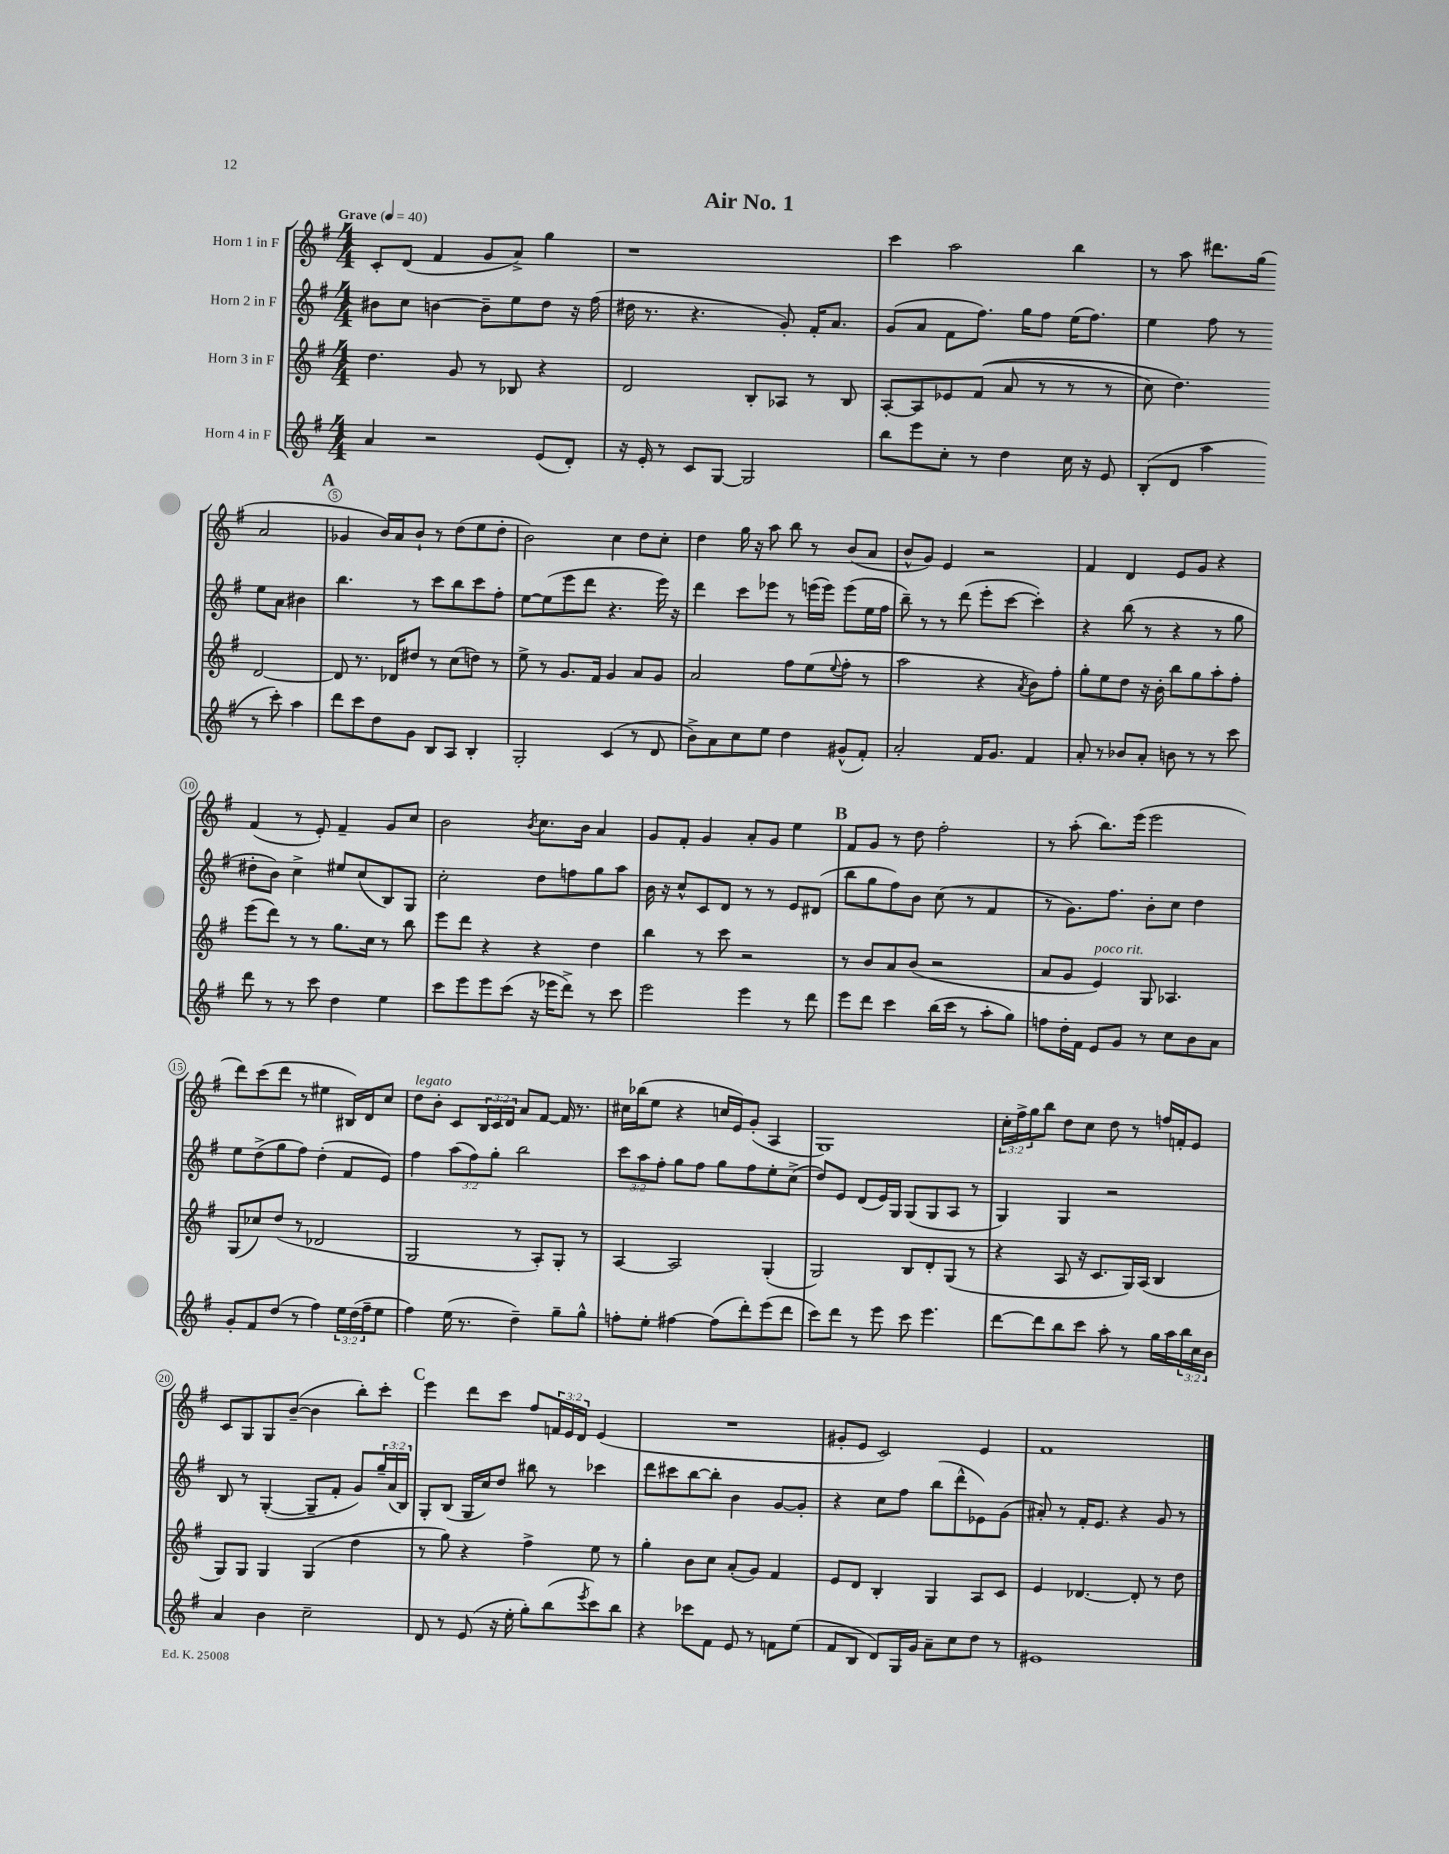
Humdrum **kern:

**kern	**kern	**kern	**kern
*part4	*part3	*part2	*part1
*staff4	*staff3	*staff2	*staff1
*I"Horn 4 in F	*I"Horn 3 in F	*I"Horn 2 in F	*I"Horn 1 in F
*clefG2	*clefG2	*clefG2	*clefG2
*k[f#]	*k[f#]	*k[f#]	*k[f#]
*M4/4	*M4/4	*M4/4	*M4/4
*MM40	*MM40	*MM40	*MM40
=1	=1	=1	=1
!	!	!	!LO:TX:a:B:t=Grave
4a/	4.dd\	8b#X\L	8c'/L
.	.	8cc\J	(8d/J
2r	.	[4bn\	4f#/
.	8g/	.	.
.	8r	8b~\L]	8g/L
.	8B-X/	8ee\	8a^/J)
(8e/L	4r	8dd\J	4gg\
8d'/J)	.	16r	.
.	.	(16ff#\	.
=2	=2	=2	=2
16r	2d/	16dd#X\	1r
16e'/	.	8.r	.
8r	.	.	.
8c/L	.	4.r	.
[8G/J	.	.	.
2G/]	8B'/L	.	.
.	8A-X/J	8g'/)	.
.	8r	16f#'/KL	.
.	.	8.a/J	.
.	8B/	.	.
=3	=3	=3	=3
8bb\L	[8A'/L	(8g/L	4ccc\
8eee\	8A/]	8a/J	.
8cc'\J	8e-X/	8f#\L	2aa\
8r	((8f#/J	8.ff#\J)	.
4dd\	8a/	.	.
.	.	16gg\KL	.
.	8r	8ff#\J	.
16cc\	8r	(16ee\KL	4bb\
16r	.	8.ff#\J)	.
8e/	8r	.	.
=4	=4	=4	=4
(8B'/L	8cc\)	4ee\	8r
8d/J	4.dd\)	.	8aa\
4aa\	.	8ff#\	8.ddd#X\L
.	.	8r	.
.	.	.	(16gg\Jk
8r	[2d/	8ee\L	2a/
8ccc'\)	.	8a\J	.
4aa\	.	4b#X\	.
!!LO:LB:g=z
!!LO:REH:place=s1:t=A
=5	=5	=5	=5
8ddd\L	8d/]	4.bb\	4g-X/
8ccc\	8.r	.	.
8dd\	.	.	16b/LL)
.	16d-X/KL	.	16a/J
8g\J	8dd#X/J	8r	8b`/J
8B/L	8r	8ccc\L	8r
8A/J	(8cc\L	8bb\	(8dd\L
4B'/	8ddn\J)	8ccc\	8ee\
.	8r	8ff#'\J	8dd'\J
=6	=6	=6	=6
2G'/	8ee^\	[8ee\L	2b\)
.	8r	(8ee\]	.
.	8.g/L	8eee\	.
.	.	8ddd\J	.
.	16f#/Jk	.	.
(4c/	4g/	4.r	4cc\
8r	8a/L	.	8dd\L
8d/	8g/J	16eee\)	8cc'\J
.	.	16r	.
=7	=7	=7	=7
8b^\L)	2a/	4ddd\	4dd\
8a\	.	.	.
8cc\	.	8ccc\L	16gg\
.	.	.	16r
8ee\J	.	8eee-X\J	8aa\
4dd\	8ff#\L	8r	8bb\
.	(8ee\	(16eeen\LL	8r
.	.	16eee\JJ)	.
.	8qqee/	.	.
(8g#X^^/L	8ff#'\J	(8eee\L	(8b/L
8f#'/J)	8r	16ee\L	8a/J
.	.	16ff#\JJ	.
=8	=8	=8	=8
2a'/	2aa\	8bb~\)	8b^^/L
.	.	8r	8g/J)
.	.	8r	4e/
.	.	(8ddd\	.
16f#/KL	4r	8eee'\L	2r
8.g/J	.	.	.
.	.	[8ccc\J	.
.	8qa/	.	.
4f#/	8b\L)	4ccc'\])	.
.	8ff#'\J	.	.
=9	=9	=9	=9
8a'/	8gg'\L	4r	4f#/
8r	8ee\	.	.
8b-X/L	8dd\J	(8bb\	4d/
8a'/J	16r	8r	.
.	16b'\	.	.
8bn\	8bb\L	4r	8e/L
8r	8gg\	.	8g/J
8r	8aa'\	8r	4r
8ccc\	8ff#'\J	8gg\	.
!!LO:LB:g=z
=10	=10	=10	=10
8ddd\	(8eee\L	8dd#X'\L	(4f#/
8r	8ddd\J)	8b\J)	.
8r	8r	4cc^\	8r
8ccc\	8r	.	8e'/)
4dd\	8.gg\L	8ee#X/L	4f#~/
.	.	(8cc/	.
.	16cc\Jk	.	.
4ee\	8r	8B/)	8g/L
.	8bb\	8G/J	8cc/J
=11	=11	=11	=11
8ccc\L	8eee\L	2cc'\	2b\
8eee\	8ddd\J	.	.
8eee\	4r	.	.
(8ccc\J	.	.	.
.	.	.	8qb/
16r	4r	8dd\L	8.cc\L
16eee-X\KL	.	.	.
8ddd^\J)	.	8ffn\	.
.	.	.	16b\Jk
8r	4dd\	8gg\	4a/
8ccc\	.	8aa\J	.
=12	=12	=12	=12
2eee\	4bb\	16b\	8g/L
.	.	16r	.
.	.	8cc^^/L	8f#'/J
.	8r	8c/	4g/
.	8ccc\	8d/J	.
4eee\	2r	8r	8a'/L
.	.	8r	8g/J
8r	.	8e/L	4ee\
8ddd\	.	(8d#X/J	.
!!LO:REH:place=s1:t=B
=13	=13	=13	=13
8eee\L	8r	8bb\L	8f#/L
8ddd\J	8b/L	8gg\	8g/J
4ccc\	8a/	8ff#\)	8r
.	(8b/J	8b\J	8dd\
(16bb\LL	2r	(8cc\	2ff#'\
16ccc\JJ	.	.	.
8r	.	8r	.
8aa'\L	.	4f#/	.
8gg\J)	.	.	.
=14	=14	=14	=14
8ffn\L	8a/L	8r	8r
16dd'\L	8g/J	8.g\L)	(8aa'\
16f#\JJ	.	.	.
!	!LO:TX:a:i:t=poco rit.	!	!
8e/L	4e/)	.	8.bb\L)
.	.	8.ff#\J	.
8g/J	.	.	.
.	.	.	(16eee\Jk
8r	8G/	8b'\L	2eee\
8cc\L	4.A-X/	8cc\J	.
8b\	.	4dd\	.
8a\J	.	.	.
!!LO:LB:g=z
=15	=15	=15	=15
8g'/L	(8G/L	8ee\L	8ddd\L)
8f#/	8cc-X/)	(8dd^\	(8ccc\
(8dd/J	(8dd/J	8gg\	8ddd\J
8r	8r	8ff#\J)	8r
4ff#\)	2d-X/	(4dd'\	4ee#X\
24ee\LL	.	8f#/L	16B#X/LL)
(24dd\	.	.	.
.	.	.	16d/J
24ff#~\J	.	.	.
8ee\J	.	8e/J)	8cc/J
=16	=16	=16	=16
!	!	!	!LO:TX:a:i:t=legato
4ff#\)	2G/	4ff#\	8dd\L
.	.	.	8b'\J
(16ee\	.	(12aa\L	8c/L
8.r	.	.	.
.	.	12ff#\)	.
.	.	.	24B/L
.	.	12gg'\J	24c/
.	.	.	24d/JJ
4dd~\)	8r	2bb\	8a/L
.	8A'/L)	.	[8f#/J
8gg~\L	8G'/J	.	16f#/]
.	.	.	8.r
8gg^^\J	8r	.	.
=17	=17	=17	=17
8ffn'\L	[4A/	12ccc\L	16cc#X\LL
.	.	.	(16bb-X\J
.	.	12aa\	.
8ee'\J	.	.	8ee\J
.	.	12ff#'\J	.
[4ff#X\	2A/]	8gg\L	4r
.	.	8ff#\J	.
(8ff#\L]	.	8gg\L	16ccn/LL
.	.	.	16e/J)
8ddd'\)	.	8ff#\	(8g'/J
(8eee\	(4G'/	8ee'\	4A/
8ddd\J	.	(8cc^\J	.
=18	=18	=18	=18
8ccc\L)	2G/)	8dd/L)	1G)
8ddd\J	.	8e/J	.
8r	.	(8d/L	.
8eee\	.	16e/L)	.
.	.	16G/JJ	.
8ccc\	8B/L	(8G/L	.
4.eee\	8d'/	8G/	.
.	(8G/J	8A/J	.
.	8r	8r	.
=19	=19	=19	=19
[8ddd\L	4r	4G/)	24cc'\LL
.	.	.	24ff#^\
.	.	.	24gg\J
8ddd\]	.	.	8bb\J
8bb\	8A/	4G/	8dd\L
8ccc\J	16r	.	8cc\J
.	8.c/L	.	.
8aa'\	.	2r	8dd\
8r	16G/L)	.	8r
.	(16A/JJ	.	.
16gg\LL	4B/	.	16ffn/LL
16aa\	.	.	16fn'/J
24bb\	.	.	8e/J
24cc\	.	.	.
24b\JJ	.	.	.
!!LO:LB:g=z
=20	=20	=20	=20
4a/	8G/L)	8B/	8c/L
.	8G/J	8r	8G/
4b\	4G/	([4G'/	8G/
.	.	.	([8b~/J
2cc~\	(4G/	8G~/L]	4b\]
.	.	8f#'/J	.
.	4dd\	8g/L)	8bb'\L)
.	.	24gg~/L	8ccc'\J
.	.	(24a/	.
.	.	24B/JJ)	.
!!LO:REH:place=s1:t=C
=21	=21	=21	=21
8d/	8r	8G'/L	4eee\
8r	8gg\)	(8B/J	.
(8e/	4r	16G/LL	8ddd\L
.	.	16cc/J)	.
16r	.	8dd/J	8ccc\J
16ee'\	.	.	.
8gg'\L)	4ff#^\	8bb#X\	8ff#/L
(8bb\	.	8r	24fn/L
.	.	.	24e/
.	.	.	24d/JJ
8qeee/	.	.	.
8ccc\)	8ee\	4ccc-X\	(4e/
8bb\J	8r	.	.
=22	=22	=22	=22
4r	4gg'\	8ddd\L	1r
.	.	8ccc#X\	.
8ccc-X\L	8b\L	[8bb\	.
8f#\J	8cc\J	8bb'\J]	.
8e/	(8a'/L	4b\	.
8r	8g/J)	.	.
8fn\L	4f#/	[8g/L	.
(8ee\J	.	8g'/J]	.
=23	=23	=23	=23
8f#/L	8e/L	4r	8g#X'/L
8B/J	8d/J	.	8e/J
8d/L)	4B'/	8cc\L	2c/)
16G/L	.	8ff#\J	.
16g/JJ	.	.	.
8a~\L	4G/	(8bb\L	.
8cc\	.	8ddd^^\	.
8dd\J	8A/L	8e-X\)	4e/
8r	8c/J	(8g\J	.
=24	=24	=24	=24
1e#X	4e/	8a#X'/)	1f#
.	.	8r	.
.	[4.d-X/	16f#'/KL	.
.	.	8.e/J	.
.	.	4r	.
.	8d-'/]	.	.
.	8r	8g/	.
.	8dd\	8r	.
==	==	==	==
*-	*-	*-	*-
